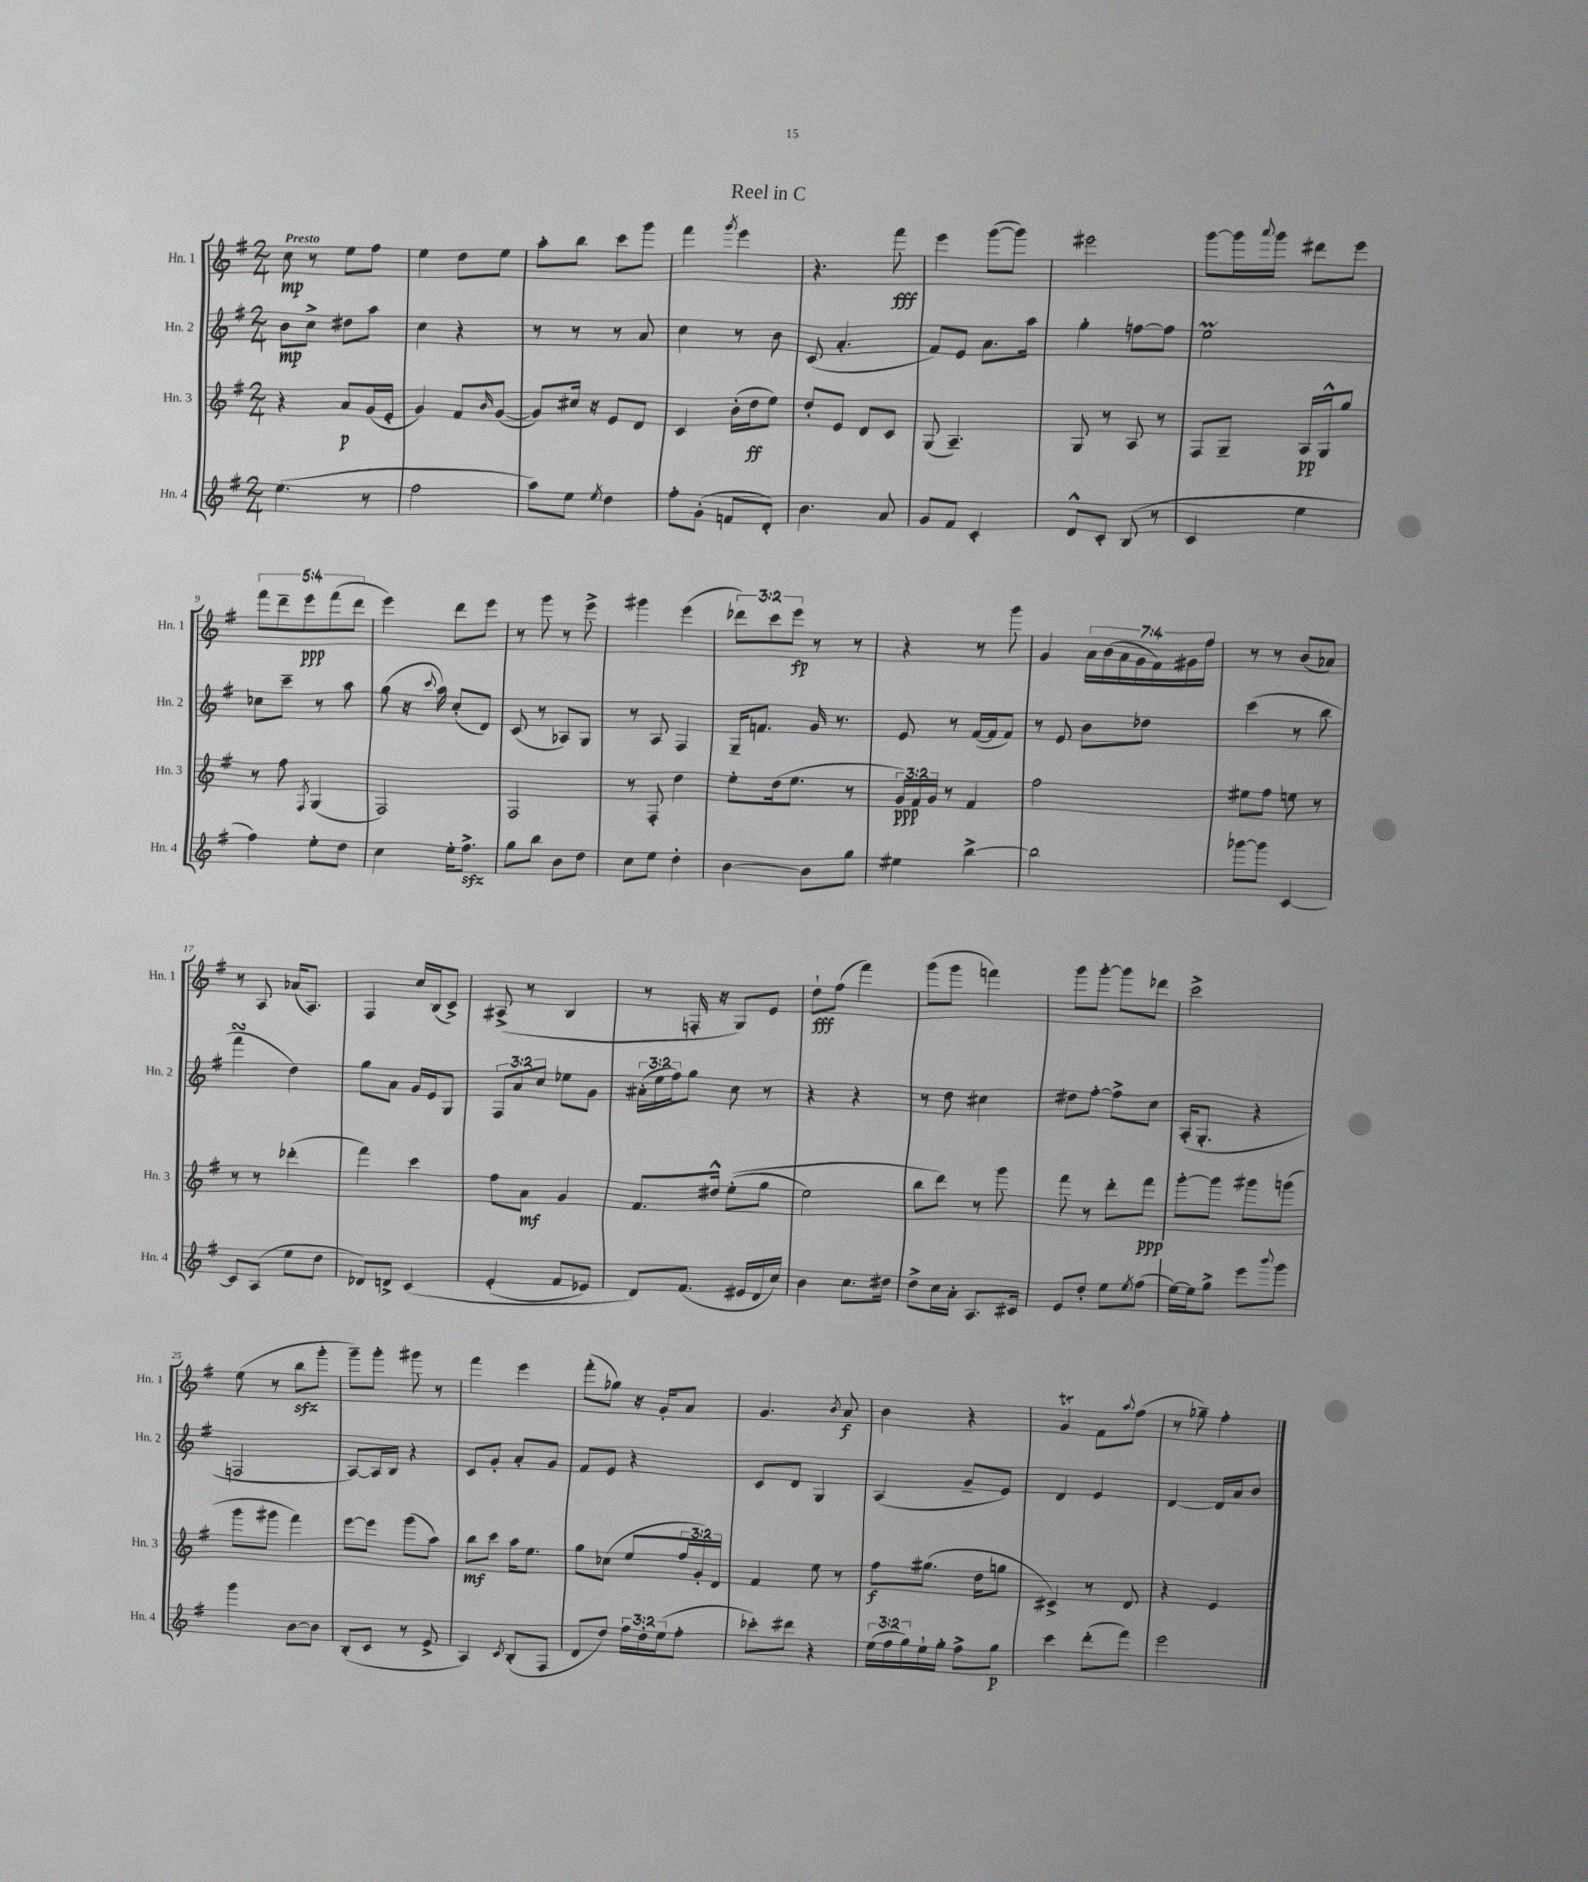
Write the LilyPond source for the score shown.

\header { title = "Reel in C" }
<<
\new StaffGroup <<
\new Staff = "s0" \with { instrumentName = "Hn. 1" shortInstrumentName = "Hn. 1" } {
    \clef treble \key g \major \numericTimeSignature \time 2/4 \override Staff.TupletNumber.text = #tuplet-number::calc-fraction-text \tempo "Presto"
    c''8\mp r8 e''8 fis''8 |
    e''4 d''8 e''8 |
    a''8-. b''8 c'''8 g'''8 |
    fis'''4 \acciaccatura { g'''8 } e'''4 |
    r4. fis'''8\fff |
    e'''4 g'''8~( g'''8) |
    eis'''2 |
    g'''8~ g'''16 \appoggiatura { a'''8 } g'''16 dis'''8 e'''8 |
    \tuplet 5/4 { fis'''8 d'''8-- e'''8\ppp fis'''8( d'''8 } |
    e'''4) d'''8 e'''8 |
    r8 g'''8 r8 e'''8-> |
    gis'''4 e'''4( |
    \tuplet 3/2 { des'''8) c'''8 e'''8\fp } r8 r8 |
    r4 r8 g'''8 |
    g'4 \tuplet 7/4 { a'16 b'16( a'16 g'16 fis'16) gis'16 fis''16 } |
    r8 r8 b'8( aes'8) |
    r8 a8 aes'16( a8.) |
    fis4 c''16 b16( c'8->) |
    ais8->( r8 b4 |
    r8 f16-. r16 g8) e'8 |
    d''8-!\fff fis''8( fis'''4) |
    g'''8( g'''8 f'''4) |
    g'''8 g'''8~-. g'''8 des'''8 |
    c'''2-> |
    e''8( r8 b''8\sfz g'''8-. |
    g'''8--) g'''8-. gis'''8 r8 |
    fis'''4 e'''4 |
    fis'''8-.( ges''8) r16 g'16-. a'8 |
    g'4. \acciaccatura { b'8 } a'8\f |
    b'4 r4 |
    g'4\trill fis'8 \appoggiatura { a''8 } fis''8( |
    r8 ges''8--) fis''4-. \bar "|." |
}
\new Staff = "s1" \with { instrumentName = "Hn. 2" shortInstrumentName = "Hn. 2" } {
    \clef treble \key g \major \numericTimeSignature \time 2/4 \override Staff.TupletNumber.text = #tuplet-number::calc-fraction-text
    b'8\mp c''8-> dis''8 a''8 |
    c''4 r4 |
    r8 r8 r8 a'8 |
    c''4 r8 b'8 |
    c'8( a'4.-. |
    fis'8) e'8 a'8. a''16 |
    g''4-. f''8~ f''8 |
    e''2\prall |
    ces''8 c'''8-- r8 a''8 |
    g''8( r16 \appoggiatura { c'''8 } a''16) c''8-.( d'8) |
    c'8( r8 aes8) g8 |
    r8 a8 fis4 |
    g16-- f'8. g'16 r8. |
    e'8 r8 fis'16~( fis'16 fis'8) |
    r8 e'8 b'8 des''8 |
    c'''4( r8 b''8 |
    fis'''4\turn d''4) |
    g''8 a'8 g'16 e'16 g8 |
    \tuplet 3/2 { fis8 a'8 c''8 } ees''8 g'8 |
    \tuplet 3/2 { ais'16-.( e''16 fis''16) } g''8 c''8 r8 |
    r4 r4 |
    r8 d''8 cis''4 |
    dis''8 fis''8~-. fis''8-> c''8 |
    a16-.( g8.-. r4 |
    f2 |
    a8~) a16 b16 r4 |
    c'8 g'8-. a'8-. g'8 |
    fis'8 e'8 r4 |
    c'8 d'8 g4 |
    a4( g'8-- e'8) |
    d'4 e'4 |
    d'4~ d'16 a'16 b'8 \bar "|." |
}
\new Staff = "s2" \with { instrumentName = "Hn. 3" shortInstrumentName = "Hn. 3" } {
    \clef treble \key g \major \numericTimeSignature \time 2/4 \override Staff.TupletNumber.text = #tuplet-number::calc-fraction-text
    r4 a'8\p g'16( e'16-. |
    g'4) fis'8 \grace { b'16 } g'8~( |
    g'8) cis''16 r16 e'8 d'8 |
    c'4 b'16-.( d''16\ff e''8) |
    d''8-. e'8 d'8 c'8 |
    g8( a4.--) |
    g8 r8 a8 r8 |
    fis8 g8-- a16\pp g16-^ g''8 |
    r8 fis''8 \acciaccatura { fis8 } g4( |
    fis2) |
    fis2 |
    r8 fis8-. d''4 |
    e''8-. d''16( e''8. r8 |
    \tuplet 3/2 { g'16\ppp) fis'16 g'16 } r8 fis'4 |
    fis''2 |
    eis''8 fis''8 e''8 r8 |
    r8 r8 des'''4-.( |
    fis'''4) c'''4 |
    fis''8 a'8\mf g'4 |
    fis'8. dis''16-^ e''8-.(\( g''8 |
    e''2) |
    b''8 d'''8\) r8 g'''8 |
    fis'''8 r8 d'''8-. fis'''8\ppp |
    g'''8~-. g'''8 gis'''8 g'''8( |
    g'''8 gis'''8 fis'''4) |
    e'''8~ e'''8 g'''8( a''8) |
    b''8\mf c'''8 a''16 e''8. |
    g''8 ces''8( e''8 \tuplet 3/2 { fis''16 g'16-.) d'16 } |
    fis'4 e''8 r8 |
    fis''8\f gis''8.( d''16 g''8 |
    cis'4->) r8 d'8 |
    r4 e'4 \bar "|." |
}
\new Staff = "s3" \with { instrumentName = "Hn. 4" shortInstrumentName = "Hn. 4" } {
    \clef treble \key g \major \numericTimeSignature \time 2/4 \override Staff.TupletNumber.text = #tuplet-number::calc-fraction-text
    e''4.( r8 |
    fis''2 |
    a''8) e''8 \acciaccatura { e''8 } d''4 |
    fis''8-. g'8-.( f'8 d'8-.) |
    b'4. a'8 |
    g'8 fis'8 c'4-. |
    d'8-^ c'8-. b8( r8 |
    c'4 e''4 |
    fis''4) e''8-. d''8 |
    c''4 e''16-. fis''8.->\sfz |
    g''8 b''8 b'8 d''8 |
    c''8 e''8 d''4-. |
    b'4~ b'8 g''8 |
    eis''4 b''4~-> |
    b''2 |
    ges'''8~ ges'''8 c'4~ |
    c'8 a8( e''8 d''8 |
    des'8) d'8-> c'4\( |
    e'4-.( fis'8 ees'8) |
    d'8\) fis'8.( eis'16 d'16 c''16) |
    b'4 c''8. dis''16 |
    d''8-> c''16 a'16-. a8. cis'16 |
    e'8 d''8-. e''8 \acciaccatura { e''8 } fis''8( |
    e''16~) e''16 g''8-> e'''8 \appoggiatura { b'''8 } g'''8 |
    g'''4 b'8~ b'8 |
    b8-.( c'8 r8 e'8-> |
    a4) \acciaccatura { c'8 } b8-.( fis8 |
    d'8 d''8) \tuplet 3/2 { fis''16 d''16-. e''16( } fis''8-. |
    ces'''8-.) dis'''8 r4 |
    \tuplet 3/2 { e''16( fis''16 g''16) } e''16-! g''16-. fis''8-> g''8\p |
    c'''4 d'''8-.( fis'''8) |
    e'''2 \bar "|." |
}
>>
>>
